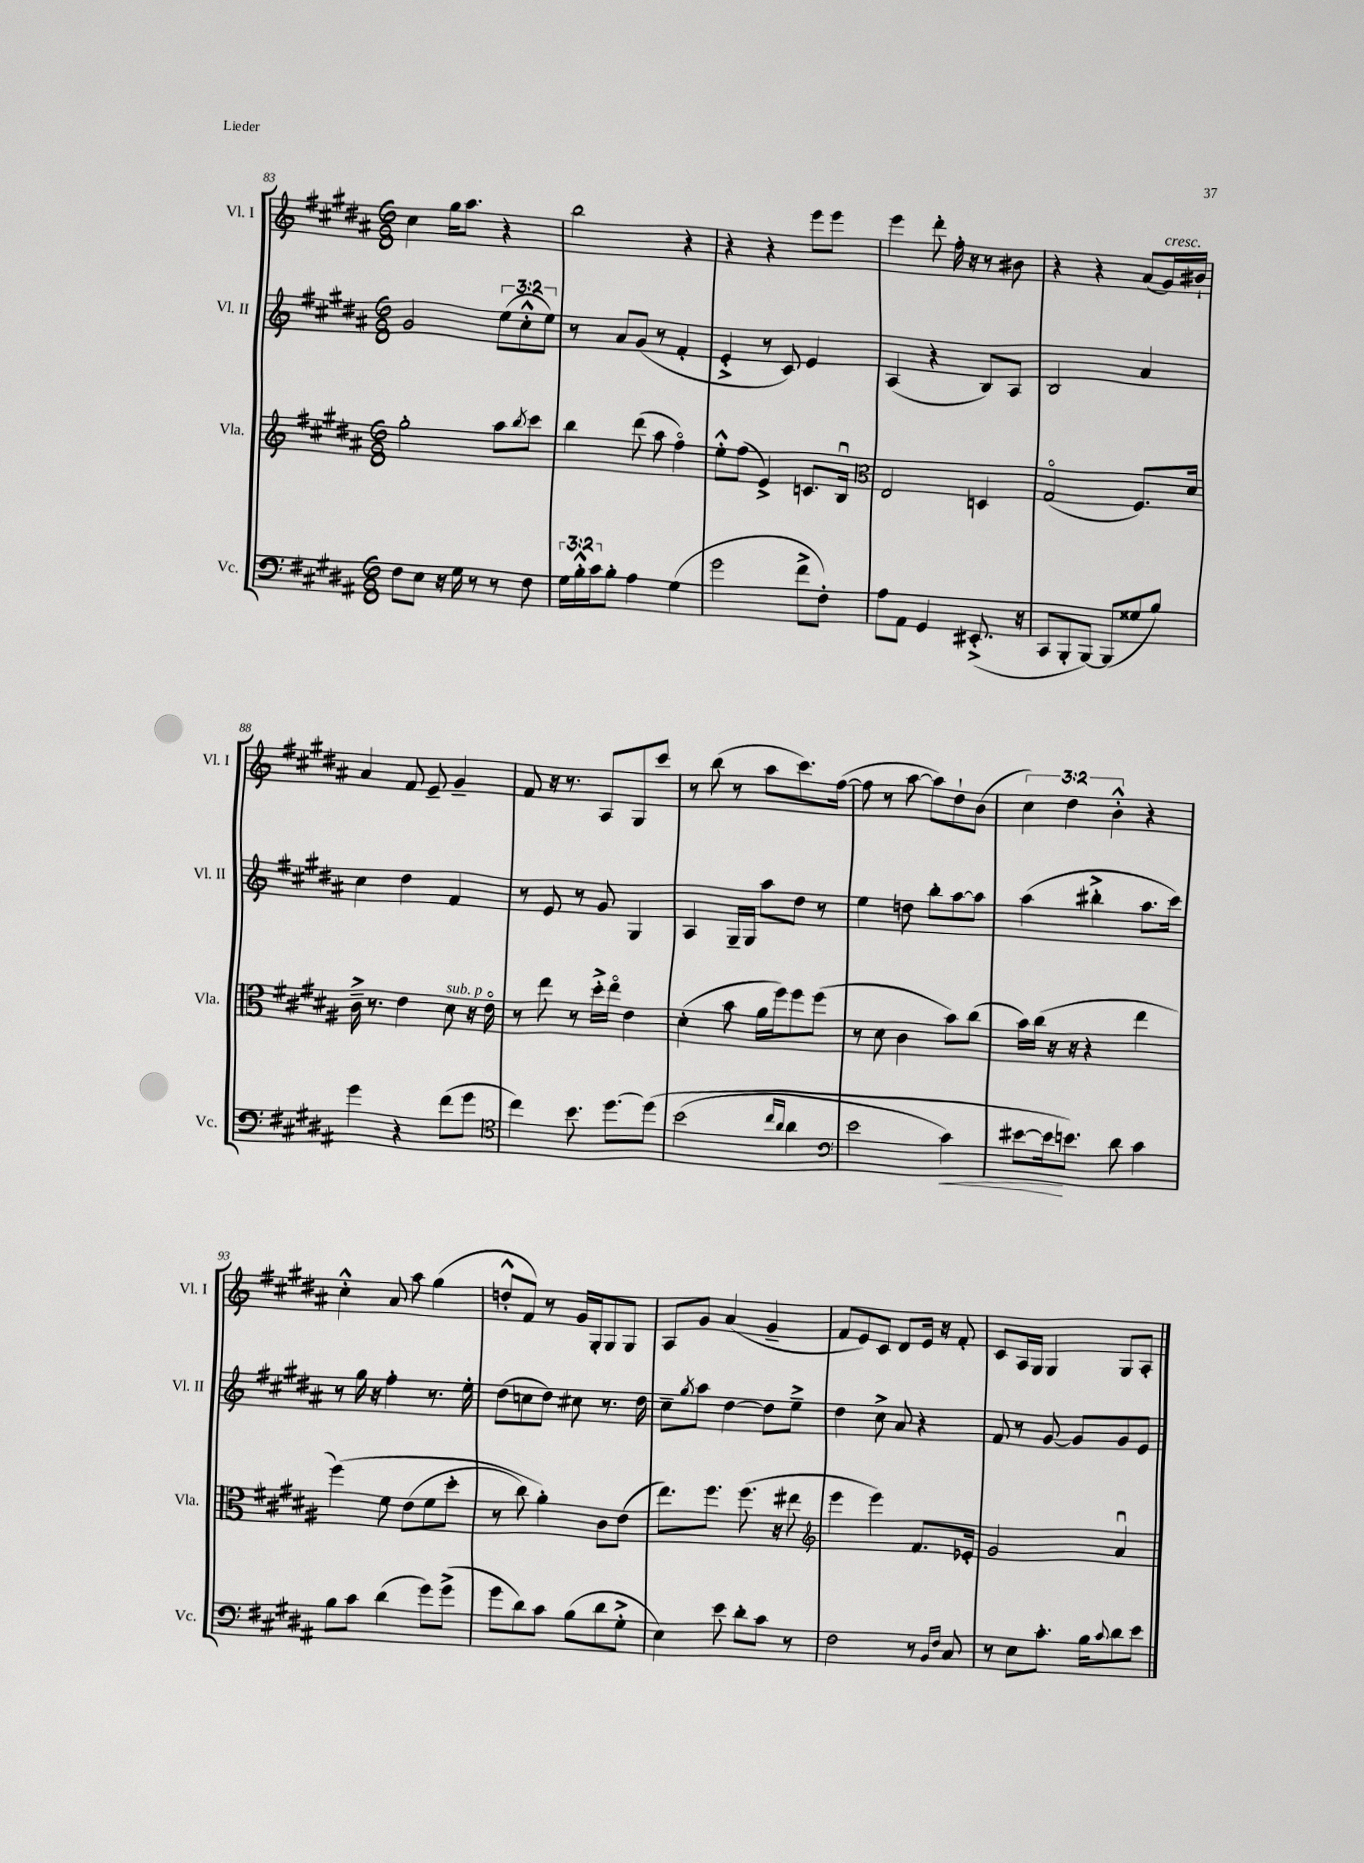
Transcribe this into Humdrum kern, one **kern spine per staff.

**kern	**kern	**kern	**kern
*staff4	*staff3	*staff2	*staff1
*clefF4	*clefG2	*clefG2	*clefG2
*k[f#c#g#d#a#]	*k[f#c#g#d#a#]	*k[f#c#g#d#a#]	*k[f#c#g#d#a#]
*M6/8	*M6/8	*M6/8	*M6/8
8F#	2gg#'	2g#	4cc#
8E	.	.	.
16r	.	.	16gg#
16G#	.	.	8.aa#
8r	.	.	.
8r	8aa#	(12ee	4r
.	.	12cc#'^^	.
.	8qbb	.	.
8F#	8ccc#	.	.
.	.	12ee)	.
=	=	=	=
24G#	4bb	8r	2bb
24B'^^	.	.	.
24c#	.	.	.
8B'	.	8a#	.
4A#	(8ddd#	(8g#	.
.	8aa#	8r	.
(4G#	4ff#o)	4f#'	4r
=	=	=	=
2g#	8ee'^^	4e'^	4r
.	(8ff#	.	.
.	4e^)	8r	4r
.	.	8c#)	.
8f#^	8.c	4e	8eee
8F#')	.	.	8eee
.	16Bu	.	.
=	=	=	=
*	*clefC3	*	*
8A#	2E	(4A#	4eee
8AA#	.	.	.
4GG#	.	4r	8ddd#'
.	.	.	16ff#'
.	.	.	16r
(8.EE#'^	4D	8B)	8r
.	.	8A#	8b#
16r	.	.	.
=	=	=	=
8CC#	(2G#o	2B	4r
8BBB'	.	.	.
[8BBB)	.	.	4r
(8BBB]	.	.	.
8G##	8.F#)	4a#	(8a#
8B)	.	.	16g#)
.	16d#	.	16b#`
=	=	=	=
4g#	16c#~^	4cc#	4a#
.	8.r	.	.
4r	4e	4dd#	8f#
.	.	.	8e~
(8f#	8d#	4f#	4g#~
8g#	16r	.	.
.	16eo	.	.
=	=	=	=
*clefC4	*	*	*
4cc#)	8r	8r	8f#
.	8ee	8e	16r
.	.	.	8.r
8.b	8r	8r	.
.	16dd#'^	8g#	8A#
[8.dd#	16eeo	.	.
.	4e	4G#	8G#
&(8dd#]	.	.	8ccc#
=	=	=	=
(2b	(4d#'	4A#	8r
.	.	.	(8bb
.	8b	16G#~	8r
.	.	16G#	.
.	16a#	8aa#	8aa#
.	16ff#)	.	.
16qqcc#	.	.	.
16qqa#	.	.	.
4a#	8ff#	8dd#	8.ccc#)
.	(8ff#	8r	.
.	.	.	([16ff#
=	=	=	=
*clefF4	*	*	*
2e	8r	4ee	8ff#]
.	8d#	.	8r
.	4c#	8dd	[8aa#
.	.	8bb'	8aa#])
4c#)	8b)	[8aa#	8dd#`
.	(8cc#	8aa#]	(8b
=	=	=	=
[8e#	16b)	(4aa#	6cc#)
.	(16cc#	.	.
16e#]	16r	.	.
.	.	.	6dd#
8.e&)	16r	.	.
.	4r	4bb#'^	.
.	.	.	6b'^^
8d#	.	.	.
4c#	4ee	8.aa#	4r
.	.	16ccc#)	.
=	=	=	=
8B	&(4ff#)	8r	4cc#'^^
8c#	.	16gg#	.
.	.	16r	.
(4d#	8f#	4ff#'	8a#
.	(8e	.	8aa#
8g#)	8f#	8.r	(4gg#
(8g#^	8dd#'	.	.
.	.	16ee'	.
=	=	=	=
8g#	8r	(8dd#	8dd'^^
8d#)	8cc#)	8cc	8f#)
8c#	4a#'&)	8dd#)	8r
(8B	.	8cc#	16g#
.	.	.	16G#'
8d#	8c#	8.r	8G#
8G#'^	(8e	.	8G#
.	.	16dd#	.
=	=	=	=
4E)	8.ee)	8cc#~	8A#
.	.	8qgg#	.
.	.	8aa#	8g#
.	8.ff#	.	.
8e	.	[4dd#	(4a#
8d#'	(8.ff#	.	.
8c#	.	8dd#]	4g#~
.	16r	.	.
8r	8ee#	8ee~^	.
=	=	=	=
*	*clefG2	*	*
2F#	4eee	4dd#	8f#
.	.	.	8e)
.	4eee)	8cc#^	8c#
.	.	8a#	8d#
8r	8.f#	4r	16e
.	.	.	16r
16qqBB	.	.	.
16qqF#	.	.	.
8C#	.	.	8f#'
.	16e-'	.	.
=	=	=	=
8r	2g#	8f#	8c#
8E	.	8r	16A#
.	.	.	16G#
8.c#'	.	[8g#	4G#
.	.	8g#]	.
16B	.	.	.
8qqc#	.	.	.
8d#	4a#u	8g#	8G#
8e	.	8e	8A#'
==	==	==	==
*-	*-	*-	*-
